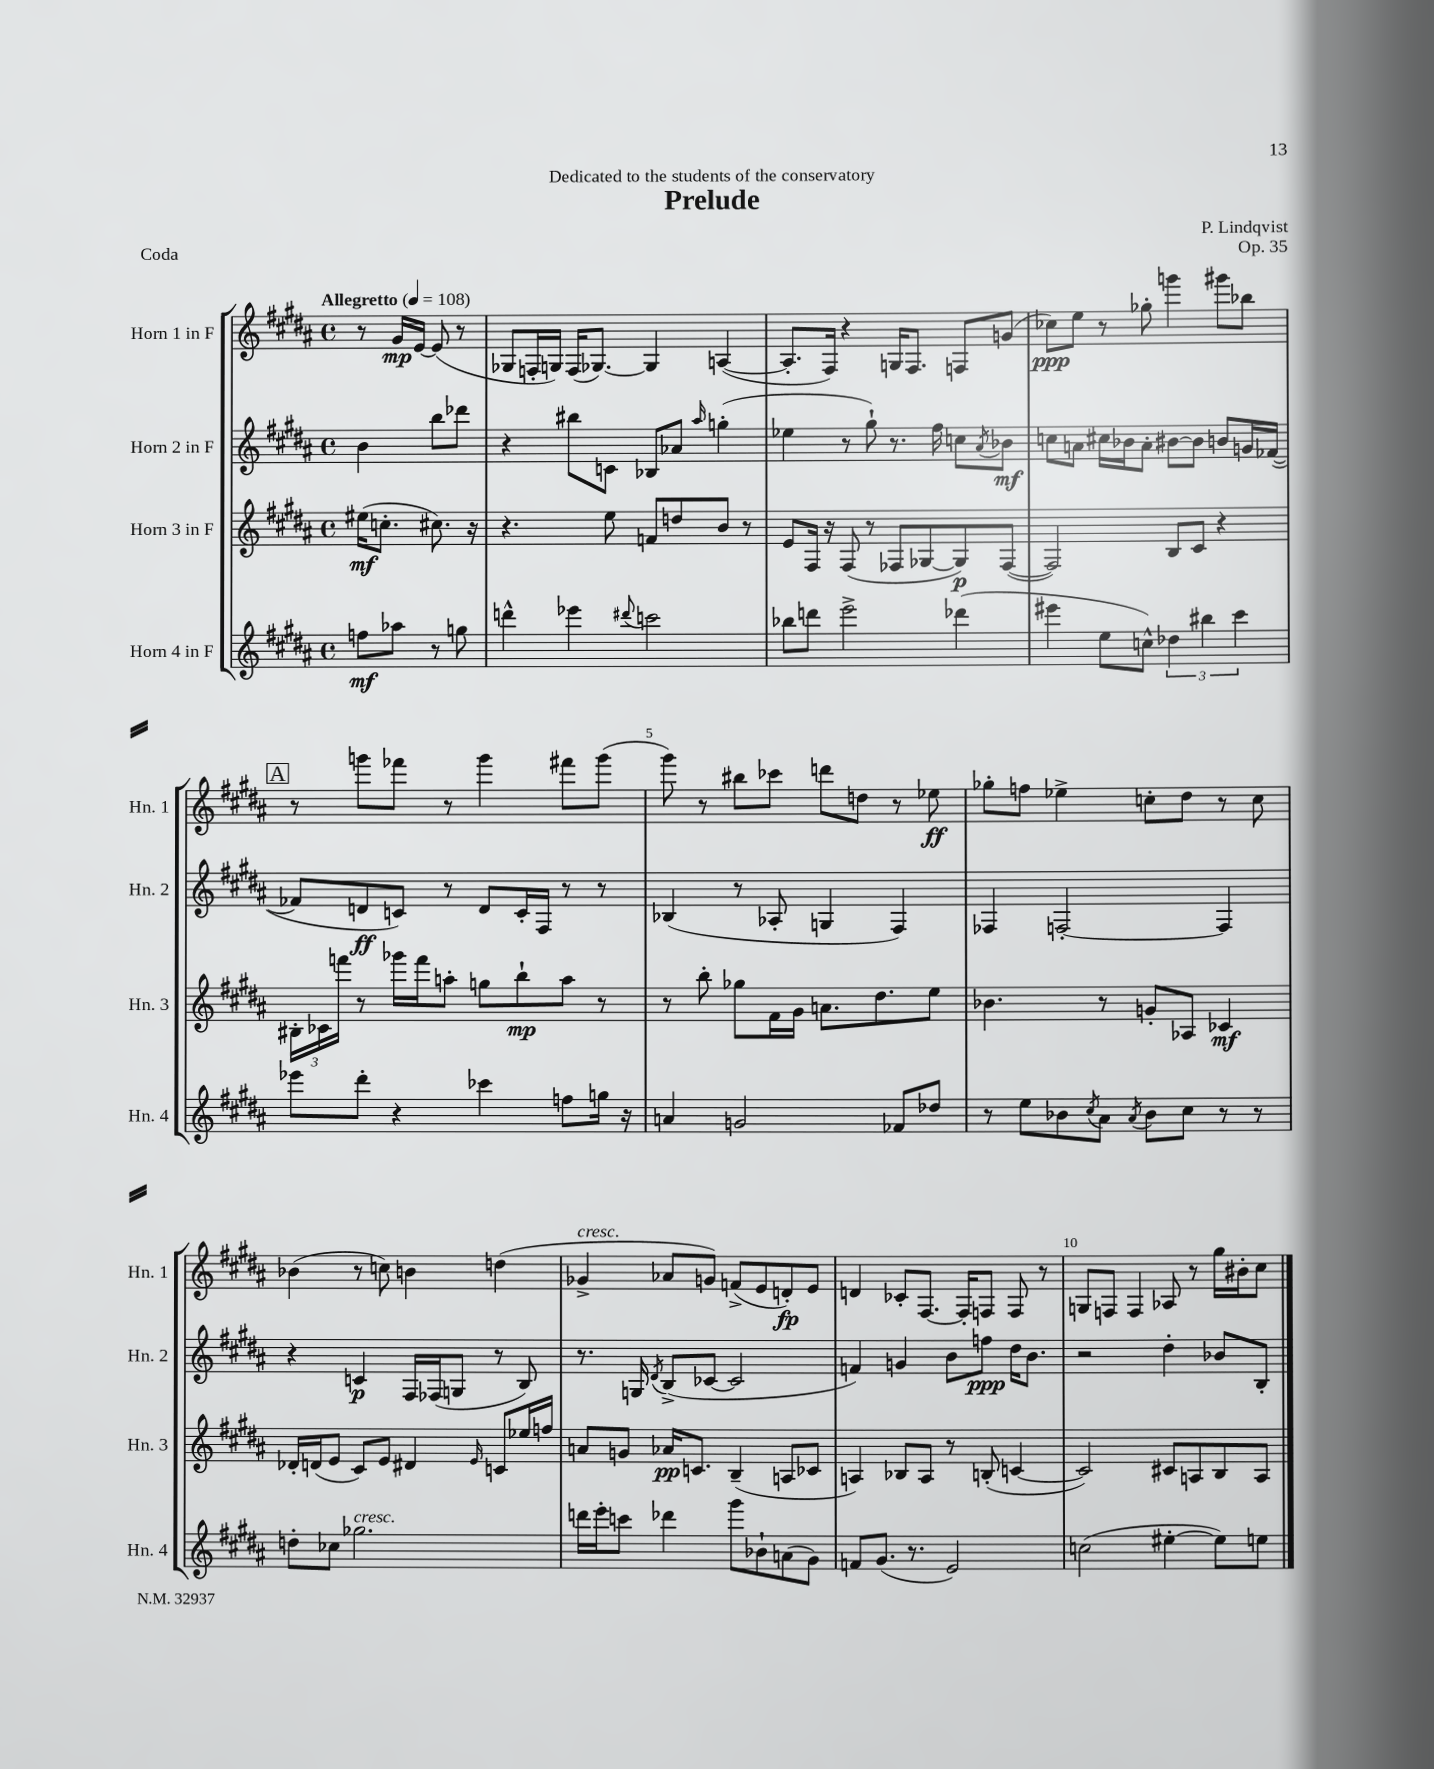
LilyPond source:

\header { title = "Prelude" composer = "P. Lindqvist" dedication = "Dedicated to the students of the conservatory" opus = "Op. 35" piece = "Coda" }
<<
\new StaffGroup <<
\new Staff = "s0" \with { instrumentName = "Horn 1 in F" shortInstrumentName = "Hn. 1" } {
    \clef treble \key b \major \defaultTimeSignature \time 4/4 \partial 2 \tempo "Allegretto" 4 = 108
    r8 gis'16\mp e'16~ e'8( r8 |
    ges8 f16-. g16) f16( ges8.~) ges4 a4~( |
    a8.-. fis16) r4 g16 fis8. f8 g'8( |
    ces''8\ppp) e''8 r8 ges''8-. g'''4 gis'''8 bes''8 |
    \mark \markup { \box "A" } r8 g'''8 fes'''8 r8 g'''4 fis'''8 g'''8( |
    gis'''8) r8 bis''8 ces'''8 d'''8 d''8 r8 ees''8\ff |
    ges''8-. f''8 ees''4-> c''8-. dis''8 r8 c''8 |
    bes'4( r8 c''8) b'4 d''4( |
    ges'4->^\markup { \italic "cresc." } aes'8 g'8) f'8->( e'8 d'8-.\fp) e'8 |
    d'4 ces'8-. fis8.~ fis16-. f8 f8 r8 |
    g8 f8 f4 aes8 r8 gis''16 bis'16-. cis''8 \bar "|." |
}
\new Staff = "s1" \with { instrumentName = "Horn 2 in F" shortInstrumentName = "Hn. 2" } {
    \clef treble \key b \major \defaultTimeSignature \time 4/4 \partial 2
    b'4 b''8 des'''8 |
    r4 bis''8 c'8 bes8 aes'8 \grace { ais''16 } g''4-.( |
    ees''4 r8 gis''8-!) r8. fis''16 c''8 \acciaccatura { ais'8 } bes'8\mf |
    c''8 a'8 cis''16 bes'16 a'8-. bis'8~ bis'8 b'8 g'16 fes'16~( |
    \mark \markup { \box "A" } fes'8 d'8\ff c'8) r8 d'8 c'16-. fis16 r8 r8 |
    bes4( r8 aes8-. g4 fis4) |
    fes4 f2~-. f4 |
    r4 c'4\p fis16 fes16( g8 r8 b8) |
    r8. g16 \acciaccatura { dis'8 } b8->( ces'8~ ces'2 |
    f'4) g'4 b'8 f''8\ppp dis''16 b'8. |
    r2 dis''4-. bes'8 b8-. \bar "|." |
}
\new Staff = "s2" \with { instrumentName = "Horn 3 in F" shortInstrumentName = "Hn. 3" } {
    \clef treble \key b \major \defaultTimeSignature \time 4/4 \partial 2
    eis''16\mf( c''8.-. cis''8.) r16 |
    r4. e''8 f'8 d''8 b'8 r8 |
    e'8 fis16 r16 fis8( r8 fes8 ges8~ ges8\p) fes8~( |
    fes2) b8 cis'8 r4 |
    \mark \markup { \box "A" } \tuplet 3/2 { bis16-. ces'16 f'''16 } r8 ges'''16 f'''16 a''8-. g''8 b''8-!\mp a''8 r8 |
    r8 b''8-. ges''8 fis'16 gis'16 a'8. dis''8. e''8 |
    bes'4. r8 g'8-. aes8 ces'4\mf |
    des'16-. d'16( e'8 cis'8) e'8 dis'4 \grace { e'16 } c'8 ees''16 f''16 |
    a'8 g'8 aes'16\pp c'8. b4--( a8 ces'8 |
    a4) bes8 a8 r8 b8-.( c'4~ |
    c'2) cis'8 a8 b8 a8 \bar "|." |
}
\new Staff = "s3" \with { instrumentName = "Horn 4 in F" shortInstrumentName = "Hn. 4" } {
    \clef treble \key b \major \defaultTimeSignature \time 4/4 \partial 2
    f''8\mf aes''8 r8 g''8 |
    d'''4-^ ees'''4 \appoggiatura { dis'''8 } c'''2 |
    bes''8 d'''8 e'''2-> des'''4( |
    eis'''4 e''8 c''8-^) \tuplet 3/2 { des''4 bis''4 cis'''4 } |
    \mark \markup { \box "A" } ees'''8 dis'''8-. r4 ces'''4 f''8 g''16 r16 |
    a'4 g'2 fes'8 des''8 |
    r8 e''8 bes'8 \acciaccatura { cis''8 } ais'8 \acciaccatura { ais'8 } bes'8 cis''8 r8 r8 |
    d''8-. ces''8 ges''2.^\markup { \italic "cresc." } |
    d'''16 e'''16-. c'''8 des'''4 gis'''8 bes'8-! a'8( gis'8) |
    f'8 gis'8.( r8. e'2) |
    c''2( eis''4~-. eis''8) e''8 \bar "|." |
}
>>
>>
\layout { \context { \Score \override BarNumber.break-visibility = ##(#f #t #t) barNumberVisibility = #(every-nth-bar-number-visible 5) } }
